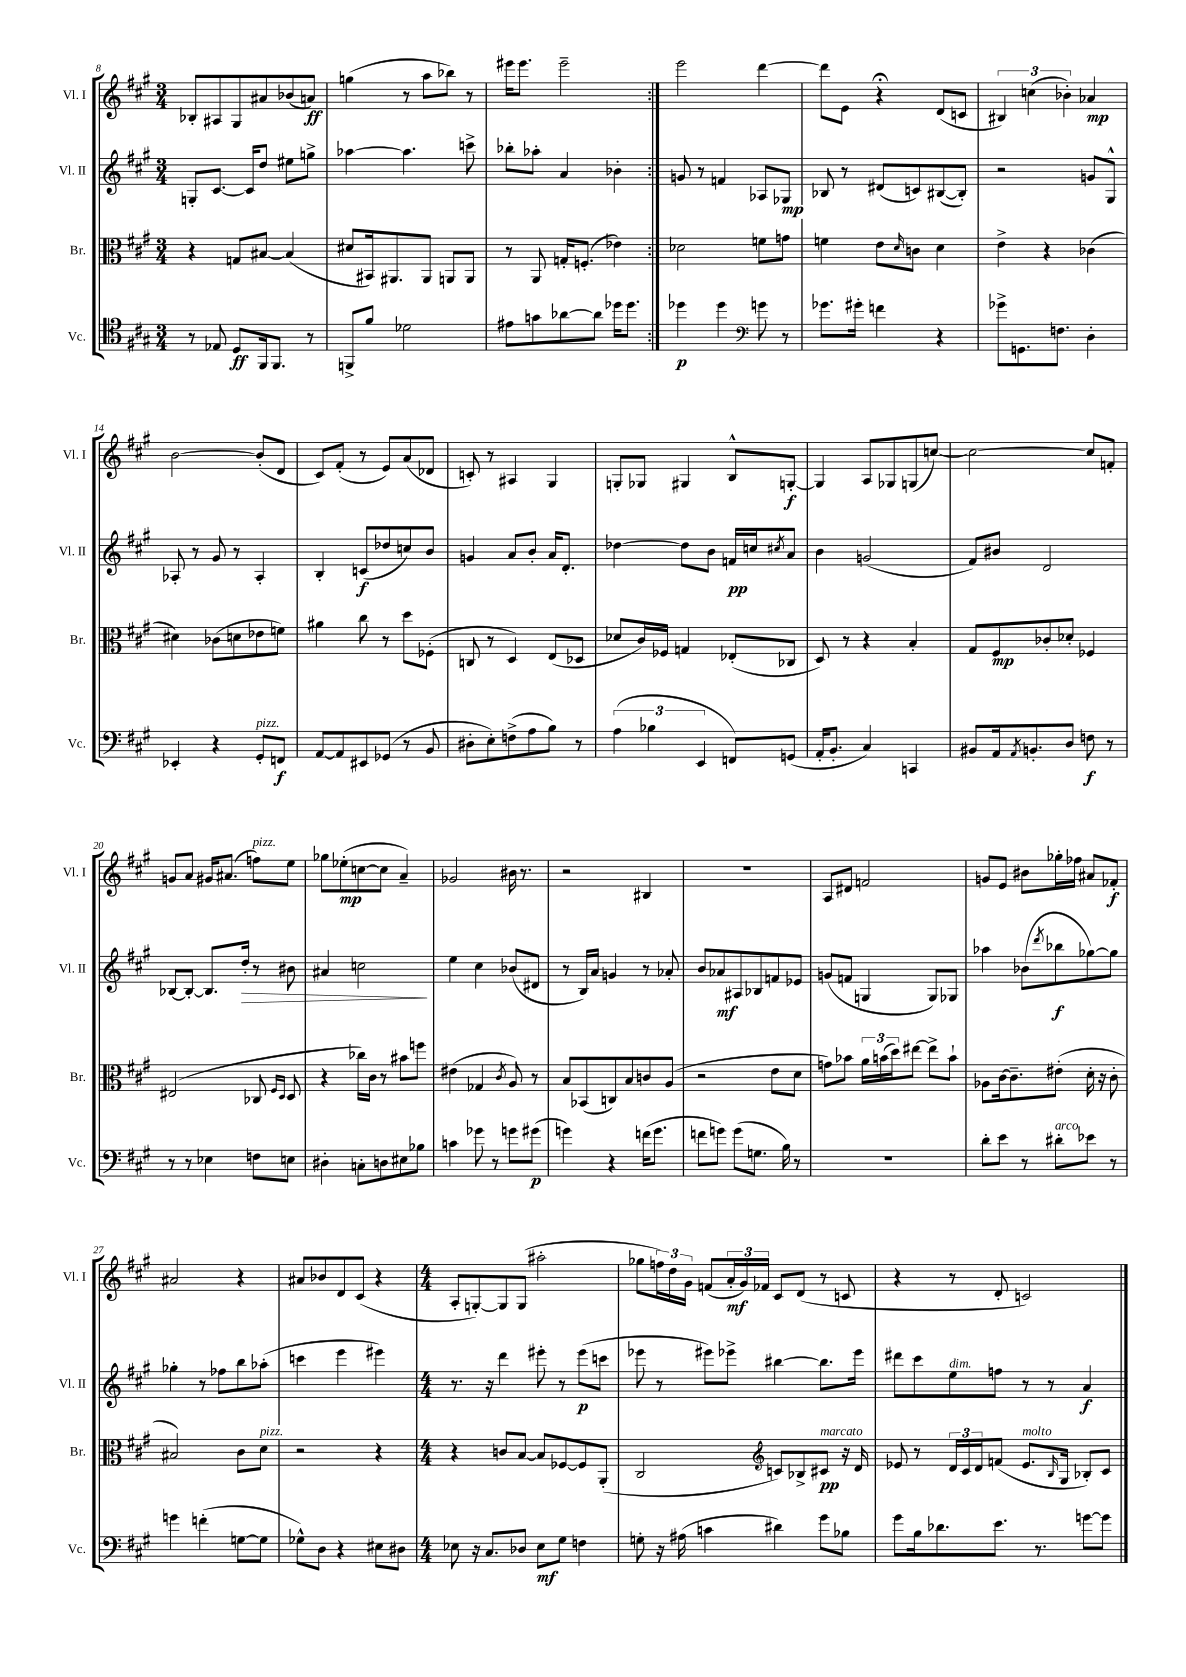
<<
\new StaffGroup <<
\new Staff = "s0" \with { instrumentName = "Vl. I" shortInstrumentName = "Vl. I" } {
    \clef treble \key a \major \numericTimeSignature \time 3/4
    \repeat volta 2 { bes8-. ais8 gis8 ais'8 bes'8( a'8\ff) |
    g''4( r8 a''8 bes''8) r8 |
    eis'''16 eis'''8. eis'''2-- | }
    e'''2 d'''4~ |
    d'''8 e'8 r4\fermata d'8( c'8 |
    \tuplet 3/2 { bis4) c''4( bes'4-.) } aes'4\mp |
    b'2~ b'8-.( d'8 |
    cis'8) fis'8-.( r8 e'8) a'8( des'8 |
    c'8-.) r8 ais4 gis4 |
    g8-. ges8 gis4 b8-^ g8~-.\f |
    g4 a8 ges8 g8( c''8~) |
    c''2~ c''8 f'8-. |
    g'8 a'8 gis'16 ais'8.( f''8^\markup { \italic "pizz." }) e''8 |
    ges''8 ees''8-.\mp( c''8~ c''8 a'4--) |
    ges'2 bis'16 r8. |
    r2 bis4 |
    R2. |
    a8 dis'8 f'2 |
    g'8 e'8 bis'8 ges''16-. fes''16 ais'8 fes'8-.\f |
    ais'2 r4 |
    ais'8 bes'8 d'8 cis'8( r4 |
    \numericTimeSignature \time 4/4 a8-. g8~-.) g8 g8( ais''2-. |
    ges''8 \tuplet 3/2 { f''16) d''16 gis'16 } f'8( \tuplet 3/2 { a'16-.\mf gis'16) fes'16 } cis'8 d'8( r8 c'8 |
    r4 r8 d'8-. c'2) \bar "|." |
}
\new Staff = "s1" \with { instrumentName = "Vl. II" shortInstrumentName = "Vl. II" } {
    \clef treble \key a \major \numericTimeSignature \time 3/4
    \repeat volta 2 { g8-. cis'8.~ cis'16 d''8 eis''8 g''8-> |
    aes''4~ aes''4. c'''8-> |
    bes''8-. aes''8-. a'4 bes'4-. | }
    g'8 r8 f'4 aes8 ges8\mp |
    bes8 r8 dis'8( c'8) bis8~( bis8-.) |
    r2 g'8 gis8-^ |
    aes8-. r8 gis'8 r8 aes4-. |
    b4-. c'8\f( des''8 c''8) b'8 |
    g'4 a'8 b'8-. a'16 d'8.-. |
    des''4~ des''8 b'8 f'16\pp c''16 \acciaccatura { cis''8 } a'8 |
    b'4 g'2( |
    fis'8) bis'8 d'2 |
    bes8~ bes8~-. bes8. d''16-.\> r8 bis'8 |
    ais'4 c''2\! |
    e''4 cis''4 bes'8( dis'8 |
    r8 b16) a'16 g'4 r8 aes'8-. |
    b'8 aes'8\mf ais8 bes8 f'8 ees'8 |
    g'8( f'8 g4 g8) ges8 |
    aes''4 bes'8( \acciaccatura { d'''8 } bes''8\f ges''8~) ges''8 |
    ges''4-. r8 fes''8 b''8 aes''8-.( |
    c'''4 e'''4 eis'''4) |
    \numericTimeSignature \time 4/4 r8. r16 d'''4 eis'''8-. r8 eis'''8\p( c'''8 |
    ees'''8 r8 eis'''8) ees'''8-> bis''4~ bis''8. ees'''16 |
    dis'''8 cis'''8 e''8^\markup { \italic "dim." } f''8 r8 r8 a'4\f \bar "|." |
}
\new Staff = "s2" \with { instrumentName = "Br." shortInstrumentName = "Br." } {
    \clef alto \key a \major \numericTimeSignature \time 3/4
    \repeat volta 2 { r4 g8 bis8~ bis4( |
    dis'8 bis,16) ais,8. ais,8 a,8 a,8 |
    r8 a,8 g16-. f8.-.( ees'4) | }
    des'2 f'8 g'8 |
    f'4 e'8 \grace { d'16 } c'8 d'4 |
    e'4-> r4 ces'4( |
    dis'4) ces'8( d'8 ees'8 f'8) |
    ais'4 cis''8 r8 d''8 fes8-.( |
    c8 r8 d4) e8( des8 |
    des'8 cis'16) fes16 g4 ees8-.( ces8 |
    d8) r8 r4 b4-. |
    gis8 fis8\mp ces'8-. des'8-. fes4 |
    eis2( ces8 \grace { fis16 d16 } d8 |
    r4 ces''16) cis'16 r8 bis'8 f''8 |
    eis'4( ges4 \acciaccatura { cis'8 } a8) r8 |
    b8 bes,8( c8) b8 c'8 a8( |
    r2 e'8 d'8 |
    g'8) bes'8 \tuplet 3/2 { a'16 b'16( d''16) } eis''8~ eis''8-> b'8-! |
    aes8 cis'16~ cis'8.-- eis'8-.( d'16-. r16 cis'8-. |
    bis2) cis'8 d'8^\markup { \italic "pizz." } |
    r2 r4 |
    \numericTimeSignature \time 4/4 r4 c'8 b8~ b8 fes8~ fes8 a,8-.( |
    cis2 \clef treble c'8) bes8-> cis'8\pp^\markup { \italic "marcato" } r16 d'16 |
    ees'8 r8 \tuplet 3/2 { d'16 cis'16 d'16 } f'8( ees'8.^\markup { \italic "molto" } \grace { b16 } gis16 bes8-.) cis'8 \bar "|." |
}
\new Staff = "s3" \with { instrumentName = "Vc." shortInstrumentName = "Vc." } {
    \clef tenor \key a \major \numericTimeSignature \time 3/4
    \repeat volta 2 { r8 ees8 d8\ff fis,16 fis,8. r8 |
    f,8-> fis'8 des'2 |
    eis'8 g'8 aes'8~ aes'8 des''16 des''8. | }
    des''4\p des''4 \clef bass g'8 r8 |
    ges'8. gis'16-. f'4 r4 |
    ges'8-> g,8. f8. d4-. |
    ees,4-. r4 gis,8-.^\markup { \italic "pizz." } f,8\f |
    a,8~ a,8 eis,8 ges,8( r8 b,8 |
    dis8-. e8-.) f8->( a8 b8) r8 |
    \tuplet 3/2 { a4( bes4 e,4 } f,8) g,8( |
    a,16-. b,8.-. cis4) c,4 |
    bis,8 a,16 \acciaccatura { a,8 } b,8.-. d8 f8\f r8 |
    r8 r8 ees4 f8 e8 |
    dis4-. c8-. d8 eis8 bes8 |
    c'4 ges'8 r8 g'8 gis'8\p( |
    g'4) r4 f'16( g'8. |
    f'8 g'8) g'8( g8. b16) r8 |
    R2. |
    d'8-. e'8 r8 dis'8-.^\markup { \italic "arco" } ees'8 r8 |
    g'4 f'4-.( g8~ g8 |
    ges8-^) d8 r4 eis8 dis8 |
    \numericTimeSignature \time 4/4 ees8 r16 cis8. des8 ees8\mf gis8 f4 |
    g8-. r16 ais16( c'4 dis'4) gis'8 bes8 |
    gis'8 b16 des'8. e'8. r8. g'8~ g'8 \bar "|." |
}
>>
>>
\layout { \context { \Score currentBarNumber = #8 } }
